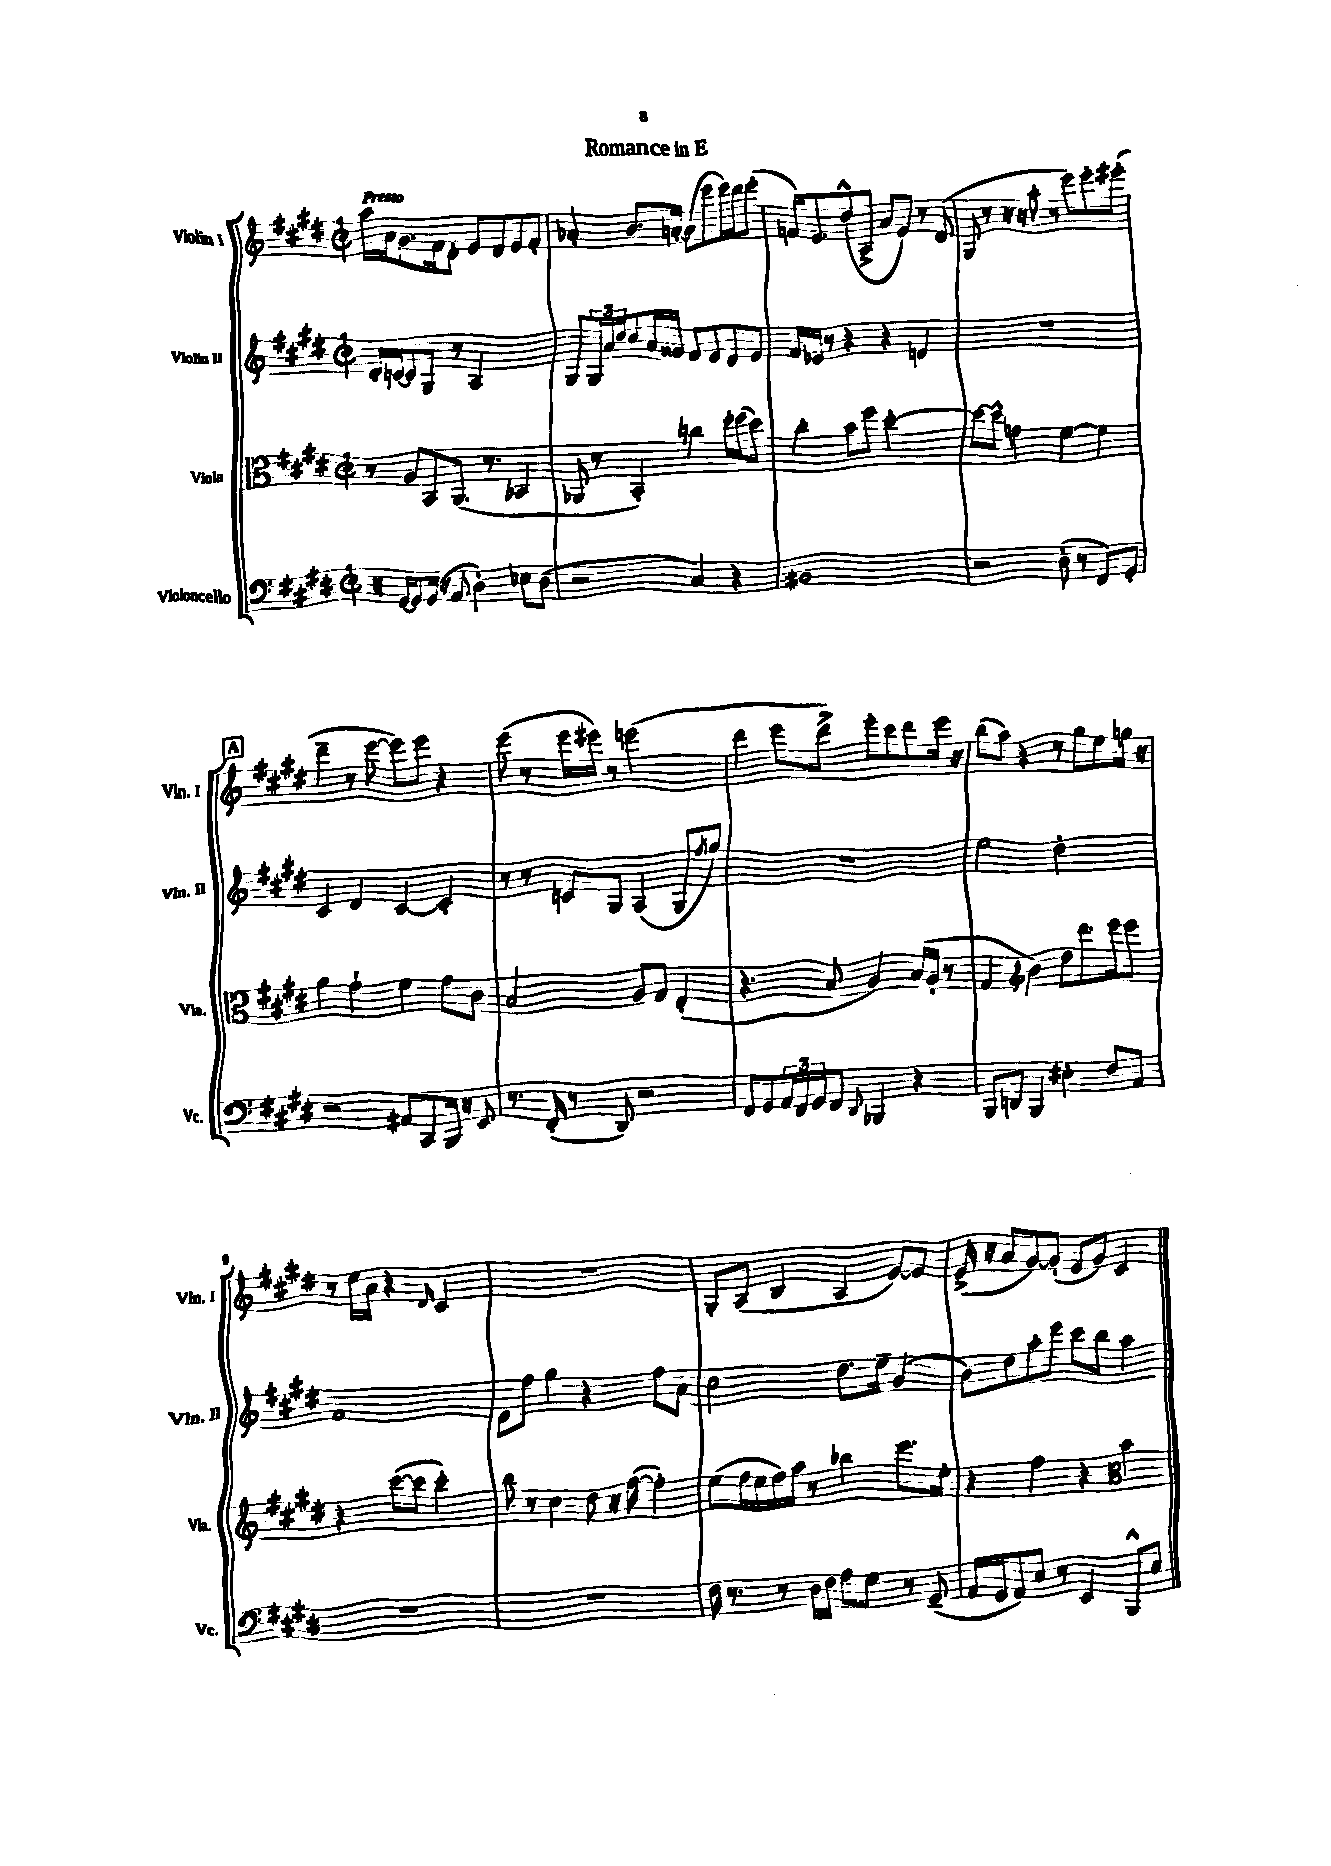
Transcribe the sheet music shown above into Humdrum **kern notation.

**kern	**kern	**kern	**kern
*staff4	*staff3	*staff2	*staff1
*clefF4	*clefC3	*clefG2	*clefG2
*k[f#c#g#d#]	*k[f#c#g#d#]	*k[f#c#g#d#]	*k[f#c#g#d#]
*M2/2	*M2/2	*M2/2	*M2/2
*met(c|)	*met(c|)	*met(c|)	*met(c|)
16r	8r	16d#'/LL	16aa\LL
[16GG#/LK	.	[16c/J	16a\J
8GG#/]	8A/L	8c/]	8.g#\
(16GG#/Jk	8BB/	8G#/J	.
16r	.	.	16f#\k
8AA/	(8.AA/J	8r	8d#'\J
4D#'\)	.	2A/	8e/L
.	8.r	.	.
.	.	.	8d#/
8E-\L	4BB-/	.	8e/
(8D#\J	.	.	8f#'/J
=	=	=	=
2r	8AA-/	8G#/L	4a-'/
.	8r	24G#/L	.
.	.	24a/	.
.	.	24dd#/J	.
.	4BB'/)	8cc#/	8.b/L
.	.	16a/L	.
.	.	16g##/JJ	[16a'/Jk
4C#/)	4cc\	8f#/L	(8a\]L
.	.	8e/	8eee\
4r	16ff#'\LL	8d#/	16eee\L)
.	(16ff#\J	.	16ddd#\J
.	8dd#\J)	8e/J	(8eee'\J
=	=	=	=
1BB#	4cc#'\	16f#/LL	16f/LK)
.	.	16e-/JJ	8.e/
.	.	8r	.
.	8b\L	4r	(8dd#^^/
.	8ff#\J	.	8A^/J
.	[2dd#'\	4r	8a/L
.	.	.	8e/J)
.	.	4d/	8r
.	.	.	(8d#/
=	=	=	=
2r	8dd#\_L	1r	8G#/
.	8dd#^^\]J	.	8r
.	4g\	.	16r
.	.	.	16r
.	.	.	8aa'\
(8D#'\	[4f#\	.	8r
8r	.	.	8eee\L)
8FF#/L)	4f#\]	.	8eee'\
8GG#'/J	.	.	(8eee#'\J
=	=	=	=
2r	4a\	4c#/	4ddd#~\
.	4g#`\	4d#/	8r
.	.	.	[8eee\
8AA#/L	4f#\	[4c#/	8eee\]L)
8CC#/	.	.	8eee\J
16BBB/Jk	8g#\L	4c#'/]	4r
16r	.	.	.
8EE/	8c#\J	.	.
=	=	=	=
8.r	2B/	8r	(8eee\
.	.	8r	8r
(16FF#'/	.	.	.
8r	.	8c/L	16eee\LL
.	.	.	16eee#\JJ)
8DD#/)	.	8G#/J	8r
2r	8A/L	(4A/	(2eee\
.	8G#/J	.	.
.	(4E'/	8G#/L	.
.	.	8qff#/	.
.	.	8gg#/J)	.
=	=	=	=
8FF#/L	4.r	1r	4ddd#\
8GG#/	.	.	.
24AA/L	.	.	8eee\L
24FF#/	.	.	.
24GG#/J	.	.	.
8FF#/J	8B/	.	8ddd#^\J)
8qqDD#/	.	.	.
4BBB-/	4A/)	.	8eee'\L
.	.	.	8ccc#\
4r	(16B/LL	.	8ddd#\
.	16A'/JJ	.	.
.	8r	.	16eee\Jk
.	.	.	16r
=	=	=	=
8BBB/L	4G#/	2ee\	(8bb\L
8DD/J	.	.	8aa\J)
*	*clefG2	*	*
4BBB/	4b\)	.	4r
4E#'\	8dd#\L	2dd#'\	8r
.	8.ddd#\	.	8gg#\L
8F#/L	.	.	8ee\
.	16eee\k	.	.
8AA/J	8eee\J	.	16gg\Jk
.	.	.	16r
=	=	=	=
1r	4r	1f#	8r
.	.	.	16ee\LL
.	.	.	16a\JJ
.	([8ccc#\L	.	4r
.	8ccc#\]J	.	.
.	.	.	16qqd#/
.	2ccc#'\)	.	2c#/
=	=	=	=
1r	8bb\	8e\L	1r
.	8r	8ff#\J	.
.	4cc#\	4gg#\	.
.	8dd#\	4r	.
.	16r	.	.
.	([16ff#\	.	.
.	4ff#'\])	8ff#\L	.
.	.	8a\J	.
=	=	=	=
16F#\	(8ee\L	2cc#\	8G#'/L
8.r	.	.	.
.	16ff#\L	.	(8A/J
.	16ee\	.	.
8r	16ff#\)	.	4B/
.	16aa\JJ	.	.
16D#\LL	8r	.	.
16F#\JJ	.	.	.
8A\L	4bb-\	8.dd#\L	4A/
8G#\J	.	.	.
.	.	16ee~\Jk	.
8r	8.eee\L	(4g#/	[8e/L)
(8GG#~/	.	.	8e/]J
.	16ee'\Jk	.	.
=	=	=	=
16AA/LL	4r	8b\L)	(16e^/
16GG#/J	.	.	16r
8AA/)	.	8dd#\	8a/L
8E/J	4ff#\	8aa'\	[8g#/)
8r	.	8eee\J	(8g#'/]J
4EE/	4r	8ccc#\L	8e/L
.	.	8bb\J	8g#/J)
*	*clefC3	*	*
8BBB^^/L	4b\	4aa\	4c#/
8E/J	.	.	.
==	==	==	==
*-	*-	*-	*-
